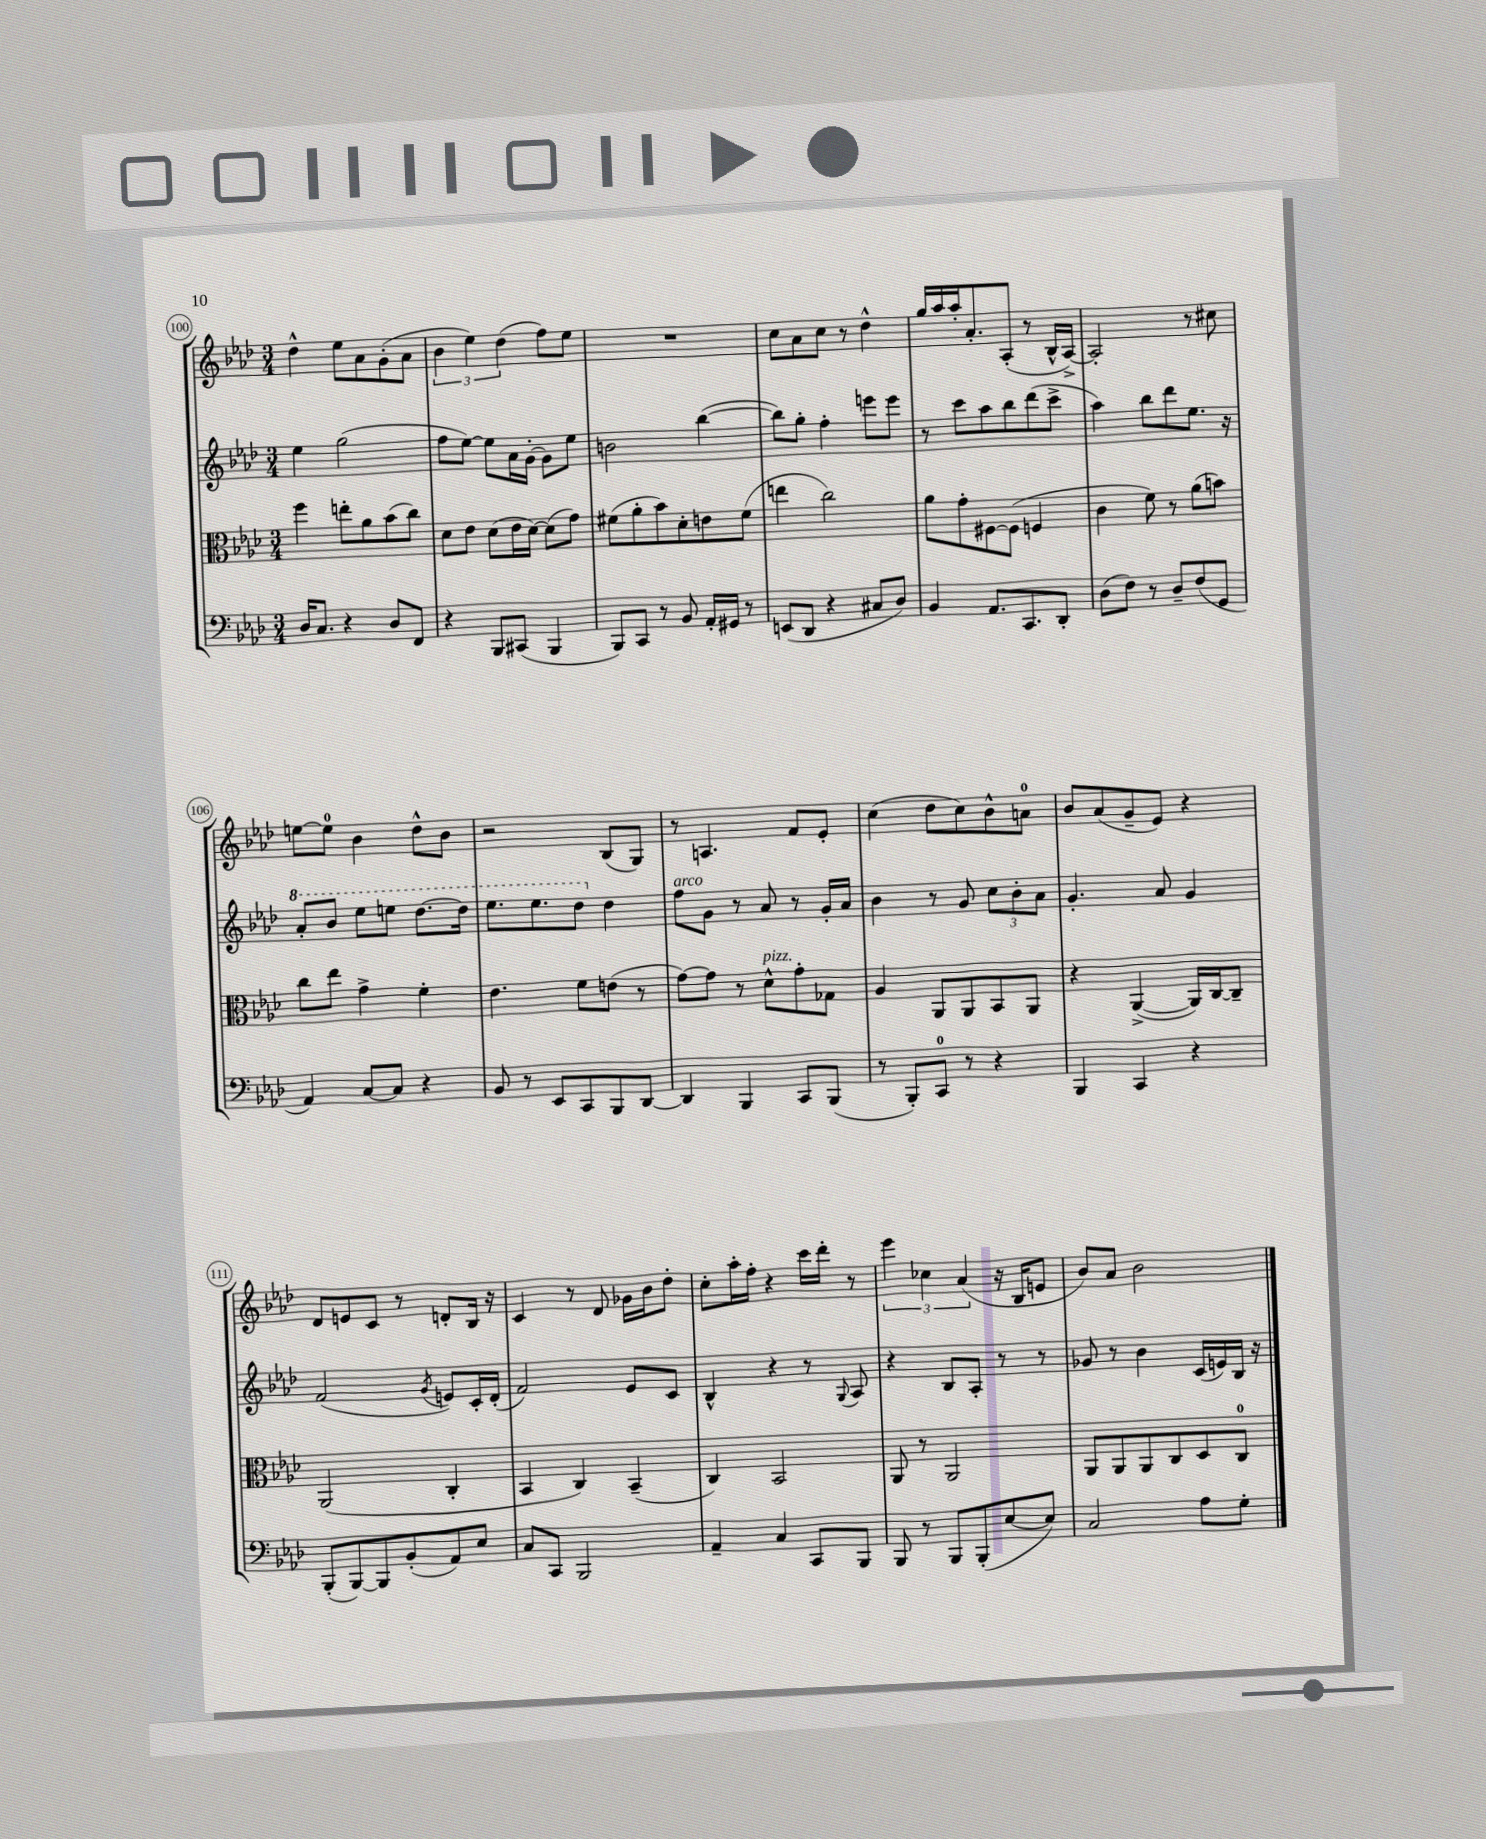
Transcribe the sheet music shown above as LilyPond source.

<<
\new StaffGroup <<
\new Staff = "s0" {
    \clef treble \key aes \major \numericTimeSignature \time 3/4
    des''4-^ ees''8 aes'8 g'8-.( aes'8 |
    \tuplet 3/2 { bes'4 ees''4) des''4( } f''8) ees''8 |
    R2. |
    c''8 aes'8 c''8 r8 des''4-^ |
    g''16 aes''16 aes''16-. aes'8.-. aes8-.( r8 bes16-^ aes16~->) |
    aes2-. r8 cis''8 |
    e''8~ e''8-0 bes'4 des''8-^ bes'8 |
    r2 bes8( g8) |
    r8 a4. f'8 ees'8-. |
    c''4( des''8 c''8) bes'8-^ a'8-0 |
    bes'8 aes'8( g'8-- ees'8) r4 |
    des'8 e'8 c'8 r8 d'8-. bes16 r16 |
    c'4 r8 des'8 ges'16 bes'16 des''8-. |
    c''8-. aes''16-. f''16-. r4 c'''16 des'''16-. r8 |
    \tuplet 3/2 { ees'''4 ces''4 aes'4( } r16 bes16 e'8 |
    bes'8) aes'8 bes'2 \bar "|." |
}
\new Staff = "s1" {
    \clef treble \key aes \major \numericTimeSignature \time 3/4
    ees''4 g''2( |
    f''8 ees''8~) ees''8 aes'16 g'16~-. g'8 ees''8 |
    b'2 bes''4~( |
    bes''8) g''8-. f''4-. e'''8 e'''8 |
    r8 c'''8 aes''8 bes''8 des'''8( c'''8-> |
    aes''4) bes''8 des'''8 ees''8. r16 |
    \ottava #1 aes''8-. bes''8 ees'''8 e'''8 des'''8.~ des'''16 |
    ees'''8. ees'''8. des'''8 \ottava #0 des''4 |
    f''8^\markup { \italic "arco" } g'8 r8 aes'8 r8 g'16-. aes'16 |
    bes'4 r8 g'8 \tuplet 3/2 { c''8 bes'8-. aes'8 } |
    g'4.-. aes'8 g'4 |
    f'2( \acciaccatura { g'8 } e'8) c'16-. des'16-.( |
    f'2) ees'8 c'8 |
    bes4-^ r4 r8 \appoggiatura { g8 } aes8 |
    r4 bes8 aes8-. r8 r8 |
    ges'8 r8 bes'4 c'16( e'16) bes16 r16 \bar "|." |
}
\new Staff = "s2" {
    \clef alto \key aes \major \numericTimeSignature \time 3/4
    f''4 e''8-. aes'8 bes'8( c''8) |
    des'8 ees'8 des'8( ees'16 des'16~) des'8( g'8) |
    fis'8( aes'8-. bes'8) des'8-. e'8 fis'8( |
    e''4 c''2) |
    aes'8 g'8-. fis8~ fis8( f4 |
    c'4 f'8) r8 aes'8( b'8) |
    c''8 ees''8 g'4-> f'4-. |
    ees'4. f'8 e'8( r8 |
    g'8~) g'8 r8 des'8-^^\markup { \italic "pizz." } g'8-. ges8 |
    aes4 aes,8 aes,8 bes,8 aes,8 |
    r4 aes,4~->( aes,16) c16~ c8-- |
    aes,2( c4-. |
    bes,4 c4) bes,4--( |
    c4) bes,2 |
    aes,8 r8 aes,2 |
    aes,8 aes,8 aes,8 c8 des8 c8-0 \bar "|." |
}
\new Staff = "s3" {
    \clef bass \key aes \major \numericTimeSignature \time 3/4
    des16 c8. r4 des8 f,8 |
    r4 bes,,8 cis,8( bes,,4 |
    bes,,8) c,8 r8 bes,8 aes,16-. gis,16 r8 |
    e,8( des,8 r4 cis8 des8) |
    bes,4 aes,8. c,8. des,8-. |
    des8( f8) r8 des8-- f8( g,8 |
    aes,4) c8~ c8 r4 |
    bes,8 r8 ees,8 c,8 bes,,8 des,8~ |
    des,4 bes,,4 c,8 bes,,8( |
    r8 bes,,8-.) c,8-0 r8 r4 |
    bes,,4 c,4 r4 |
    bes,,8-.( bes,,8~) bes,,8 bes,8-.( aes,8) ees8 |
    c8 c,8 bes,,2 |
    aes,4-- c4 c,8 bes,,8 |
    bes,,8 r8 bes,,8 bes,,8-.( ees8~ ees8) |
    c2 aes8 g8-. \bar "|." |
}
>>
>>
\layout { \context { \Score currentBarNumber = #100 \override BarNumber.stencil = #(make-stencil-circler 0.1 0.3 ly:text-interface::print) } }
